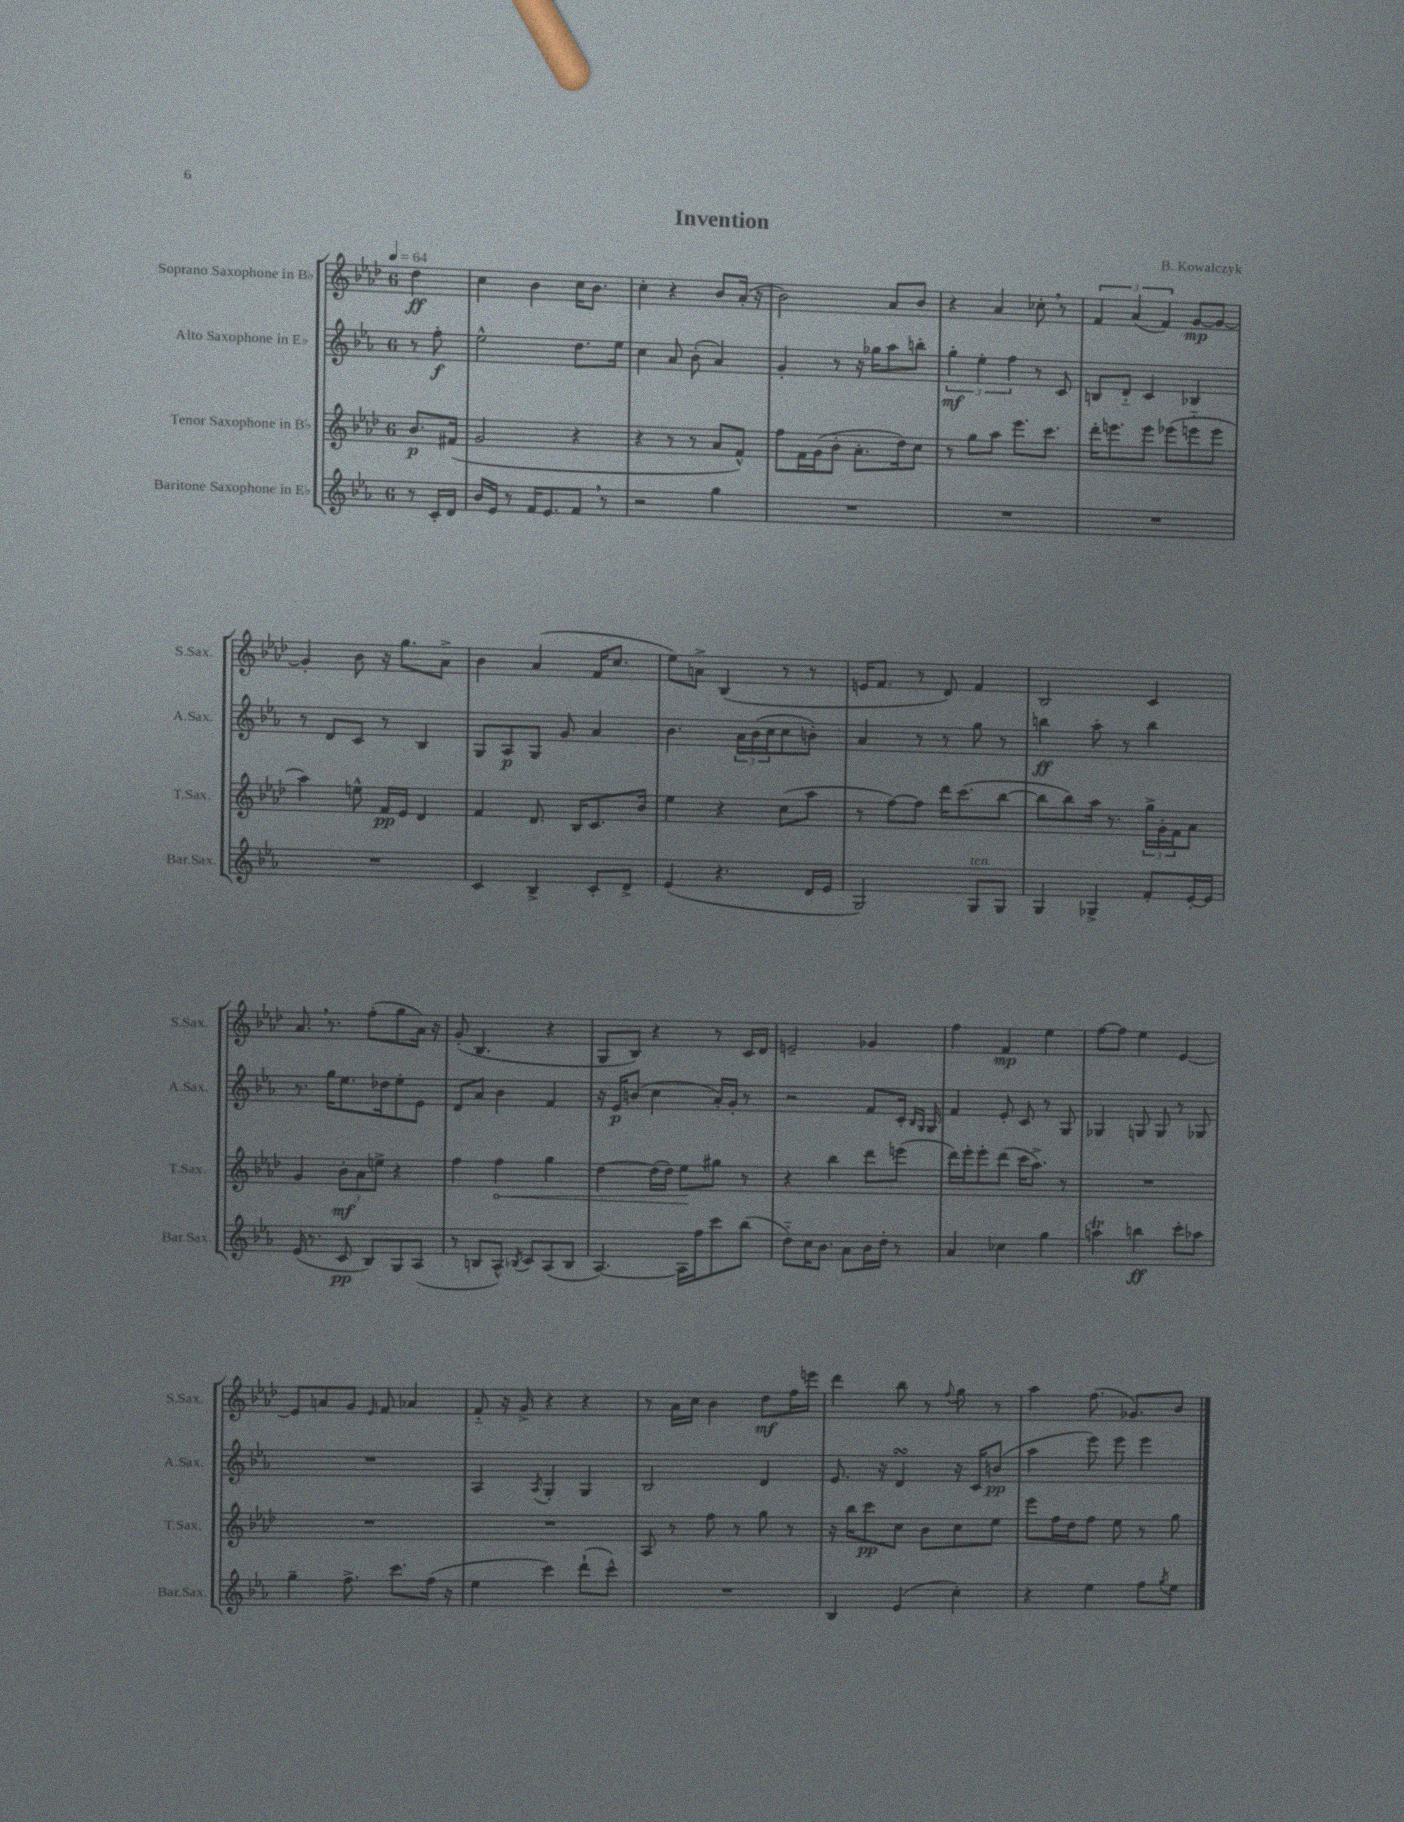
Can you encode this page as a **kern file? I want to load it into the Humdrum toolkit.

**kern	**kern	**kern	**kern
*staff4	*staff3	*staff2	*staff1
*clefG2	*clefG2	*clefG2	*clefG2
*k[b-e-a-]	*k[b-e-a-d-]	*k[b-e-a-]	*k[b-e-a-d-]
*M6/8	*M6/8	*M6/8	*M6/8
*MM64	*MM64	*MM64	*MM64
8r	8.b-	8r	4dd-
16c'	.	8ff'	.
16d	(16f#	.	.
=	=	=	=
16b-	2g	2ee-^^	4cc
16e-	.	.	.
8r	.	.	.
16f	.	.	4b-
8.e-	.	.	.
8f	4r	8.dd	16cc
.	.	.	8.b-
8r	.	.	.
.	.	16ee-	.
=	=	=	=
2r	4r	4cc	4cc'
.	8r	8a-	4r
.	8r	(8b-'	.
4gg	8a-	4a-)	8b-
.	8f^^)	.	(16a-'
.	.	.	16r
=	=	=	=
2.r	8ff	4g'	2b-)
.	16f	.	.
.	(16g	.	.
.	8b-'	8r	.
.	8.a-'	16r	.
.	.	16gg-	.
.	.	8aa-	8a-
.	16dd-)	.	.
.	8cc	8bb'	8b-
=	=	=	=
2.r	8r	6gg'	4r
.	8gg	.	.
.	.	6ee-'	.
.	8aa-	.	4a-
.	.	6ff	.
.	8.eee-	.	.
.	.	8r	8cc-'
.	8.ccc	.	.
.	.	8c	8r
=	=	=	=
2.r	16ddd-'	8B	6f
.	8.eee	.	.
.	.	8d'~	.
.	.	.	(6a-
.	8eee	4c	.
.	.	.	6f)
.	(8eee-	.	.
.	8eee'~	4B-	[8g
.	8eee	.	8g_
=	=	=	=
2.r	4aa-)	8r	4g']
.	.	8d	.
.	8ee^^	8c	8b-
.	16f	8r	16r
.	16e-	.	8.gg
.	4d-	4B-	.
.	.	.	8a-^
=	=	=	=
4c	4f	8G	4b-
.	.	8A-	.
4B-^	8.d-	8G	(4a-
.	.	8g	.
.	16B-	.	.
8c'	8.c	4a-	16f
.	.	.	8.cc
8d^	.	.	.
.	16b-	.	.
=	=	=	=
(4e-	4ee-	4.b-	8ee-)
.	.	.	8a^
4.r	4r	.	(4B-
.	.	24a-	.
.	.	(24b-	.
.	.	24cc	.
.	(8cc	8cc	8r
16d	8aa-	8b')	8r
16e-	.	.	.
=	=	=	=
2G)	8r	4a-	16e
.	.	.	8.f
.	[8ff)	.	.
.	8ff]	8r	8r
.	16ddd-	8r	8d-)
.	(8.ccc	.	.
8G	.	8gg	4f
8G	[8bb-	8r	.
=	=	=	=
4G	8bb-]	4bb	2B-
.	8bb-)	.	.
4G-^	16aa-	8aa-'	.
.	8.r	.	.
.	.	8r	.
8f'	24gg^	4bb	4c
.	24g'	.	.
.	24f	.	.
[16e-'	8a-	.	.
16e-]	.	.	.
=	=	=	=
(16e-	4g	8.r	8.a-
8.r	.	.	.
.	.	16gg	8.r
8c	12b-'	8.ee-	.
.	12a-	.	.
8B-)	.	.	(8ff'
.	12ee^	.	.
.	.	16dd-	.
8G	4r	8ee-'	8gg
(8A-	.	8e-	16a-)
.	.	.	16r
=	=	=	=
8r	4ff	8d	(8g'
8B	.	8a-	4.B-
8A-^^)	4ff	4b-	.
8qB-	.	.	.
8c	.	.	.
(8A-	4gg	4f	4r
8B-	.	.	.
=	=	=	=
[4.A-)	[4dd-	16r	8G
.	.	16e-	.
.	.	(8b	8B-)
.	(16dd-]	4cc	4r
.	16dd-)	.	.
16A-]	8ee-	.	.
16ff	.	.	.
8ccc	8gg#	16a-')	8r
.	.	16g'	.
(8bb-	8r	8r	16c
.	.	.	16d-
=	=	=	=
8dd'~)	4r	2r	2e~
16cc	.	.	.
8.b-	.	.	.
.	4bb-	.	.
8a-	.	.	.
16b-	8ddd-	8f	4g-
16dd'	.	.	.
8r	(8eee	16c'	.
.	.	16qqB-	.
.	.	16qqG	.
.	.	16G	.
=	=	=	=
4a-	16ddd-)	4f	4ff
.	16eee-'	.	.
.	8eee-'	.	.
4cc-	(8ddd-	8e-'	4f
.	16ccc	8c	.
.	8.aa-^)	.	.
4gg	.	8r	4ee-
.	8r	8G	.
=	=	=	=
4aa	2.r	4G-	[8ff
.	.	.	8ff]
4bb	.	8G	4ee-
.	.	8G	.
8ccc'	.	8r	[4e-
8aa-	.	8G-	.
=	=	=	=
4gg~	2.r	2.r	8e-]
.	.	.	8a
8.ff^	.	.	8g
.	.	.	16qqe-
.	.	.	8f
8.ccc	.	.	.
.	.	.	4a-
(16ff	.	.	.
16r	.	.	.
=	=	=	=
4ee-	2.r	4A-	8f'~
.	.	.	16r
.	.	.	16g^
.	.	8qA-	.
4ccc)	.	4G'	4r
(8ddd`	.	4G	4r
8ccc^^)	.	.	.
=	=	=	=
2.r	8A-	2B-	8r
.	8r	.	16a-
.	.	.	16cc
.	8ff	.	4b-
.	8r	.	.
.	8gg	4d	8dd-
.	8r	.	16ff
.	.	.	16eee
=	=	=	=
4B-	16r	8.e-	4ddd-
.	16bb-	.	.
.	8ccc	.	.
.	.	16r	.
(4e-	8cc	4d	8bb-
.	8b-	.	8r
.	.	.	8qqff
4cc')	8cc	16r	8gg
.	.	16c	.
.	8ee-	(8b	8r
=	=	=	=
4r	8eee-	4aa-	4aa-
.	16ff	.	.
.	16dd-	.	.
4ee-	8ff	8eee-)	(8.ff
.	8ee-	8eee-	.
.	.	.	8.g-)
8ff	8r	4eee-	.
8qgg	.	.	.
8ee-	8gg	.	8b-
==	==	==	==
*-	*-	*-	*-
